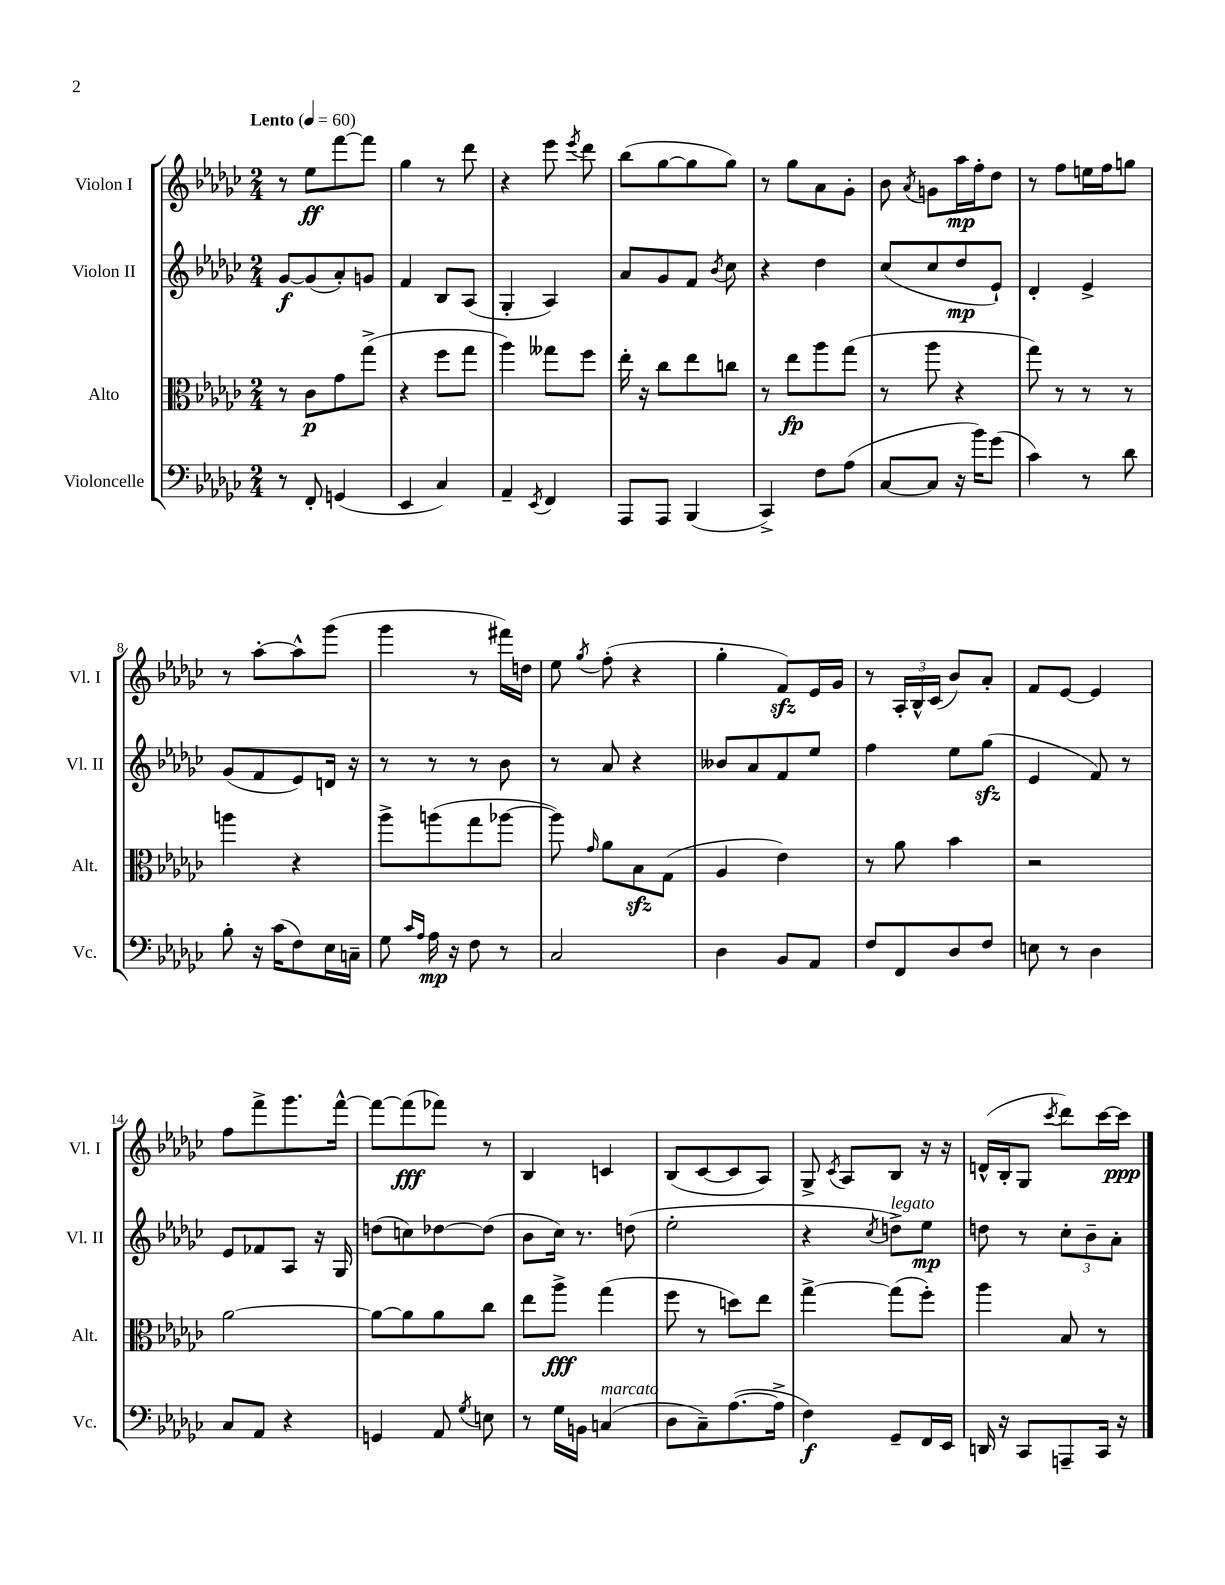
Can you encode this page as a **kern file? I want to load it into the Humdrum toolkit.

**kern	**kern	**kern	**kern
*staff4	*staff3	*staff2	*staff1
*clefF4	*clefC3	*clefG2	*clefG2
*k[b-e-a-d-g-c-]	*k[b-e-a-d-g-c-]	*k[b-e-a-d-g-c-]	*k[b-e-a-d-g-c-]
*M2/4	*M2/4	*M2/4	*M2/4
*MM60	*MM60	*MM60	*MM60
8r	8r	[8g-/L	8r
8FF'/	8c-\L	(8g-/]	8ee-\L
(4GG/	8g-\	8a-'/)	[8fff\
.	(8gg-^\J	8g/J	8fff\]J
=	=	=	=
4EE-/	4r	4f/	4gg-\
4C-/)	8ff\L	8B-/L	8r
.	8gg-\J	(8A-/J	8ddd-\
=	=	=	=
4AA-~/	4aa-\)	4G-'/	4r
8qEE-/	.	.	.
4FF/	8gg--\L	4A-/)	8eee-\
.	.	.	8qeee-/
.	8ff\J	.	8ddd-\
=	=	=	=
8AAA-/L	16ee-'\	8a-/L	(8bb-\L
.	16r	.	.
8AAA-/J	8cc-\L	8g-/	[8gg-\
(4BBB-/	8ee-\	8f/J	8gg-\]
.	.	8qb-/	.
.	8cc\J	8cc-\	8gg-\J)
=	=	=	=
4CC-^/)	8r	4r	8r
.	8ee-\L	.	8gg-\L
8F\L	8aa-\	4dd-\	8a-\
(8A-\J	(8gg-\J	.	8g-'\J
=	=	=	=
[8C-/L	8r	(8cc-/L	8b-\
.	.	.	8qa-/
8C-/]J	8aa-\	8cc-/	8g\L
16r	4r	8dd-/	16aa-\L
16b-\LK)	.	.	16ff'\J
(8g-\J	.	8e-`/J)	8dd-\J
=	=	=	=
4c-\)	8gg-\)	4d-'/	8r
.	8r	.	8ff\L
8r	8r	4e-^/	16ee\L
.	.	.	16ff\J
8d-\	8r	.	8gg\J
=	=	=	=
8B-'\	4aa\	(8g-/L	8r
16r	.	8f/	[8aa-'\L
(16c-\LK	.	.	.
8F\)	4r	8e-/)	8aa-^^\]
16E-\L	.	16d/Jk	(8ggg-\J
16C~\JJ	.	16r	.
=	=	=	=
8G-\	8aa-^\L	8r	4ggg-\
16qqc-/LL	.	.	.
16qqA-/JJ	.	.	.
16A-\	(8aa\	8r	.
16r	.	.	.
8F\	8gg-\	8r	8r
8r	[8aa-\J	8b-\	16fff#\LL)
.	.	.	16dd\JJ
=	=	=	=
2C-/	8aa-\])	8r	8ee-\
.	16qqg-/	.	8qgg-/
.	8a-\L	8a-/	(8ff'\
.	8B-\	4r	4r
.	(8G-\J	.	.
=	=	=	=
4D-\	4A-/	8b--/L	4gg-'\
.	.	8a-/	.
8BB-/L	4e-\)	8f/	8f/L)
8AA-/J	.	8ee-/J	16e-/L
.	.	.	16g-/JJ
=	=	=	=
8F/L	8r	4ff\	8r
8FF/	8a-\	.	24A-'/LL
.	.	.	24B-^^/
.	.	.	(24c-/JJ
8D-/	4b-\	8ee-\L	8b-/L)
8F/J	.	(8gg-\J	8a-'/J
=	=	=	=
8E\	2r	4e-/	8f/L
8r	.	.	[8e-/J
4D-\	.	8f/)	4e-/]
.	.	8r	.
=	=	=	=
8C-/L	[2a-\	8e-/L	8ff\L
8AA-/J	.	8f-/	8fff^\
4r	.	8A-/J	8.ggg-\
.	.	16r	.
.	.	16G-/	[16fff^^\Jk
=	=	=	=
4GG/	8a-\_L	(8dd\L	8fff\_L
.	8a-\]	8cc\)	(8fff\]
8AA-/	8a-\	[8dd-\	8fff-\J)
8qG-/	.	.	.
8E\	8cc-\J	(8dd-\]J	8r
=	=	=	=
8r	8ee-\L	8b-\L	4B-/
16G-\LL	8aa-^\J	16cc-\Jk)	.
16BB\JJ	.	8.r	.
(4C/	(4gg-\	.	4c/
.	.	(8dd\	.
=	=	=	=
8D-\L	8ff\	2ee-'\	(8B-/L
8C-~\)	8r	.	[8c-/
([8.A-\	8dd\L)	.	8c-/]
.	8ee-\J	.	8A-/J)
16A-^\]Jk	.	.	.
=	=	=	=
4F\)	[4gg-^\	4r	8G-^/
.	.	.	8qc-/
.	.	.	8A-/L
.	.	8qcc-/	.
8GG-~/L	(8gg-\]L	8dd^\L)	8B-/J
16FF/L	8ff'\J)	8ee-\J	16r
16EE-/JJ	.	.	16r
=	=	=	=
16DD/	4aa-\	8dd\	(16d^^/LL
16r	.	.	16B-'/J
8CC-/L	.	8r	8G-/J
.	.	.	8qccc-/
8AAA~/	8B-/	12cc-'\L	8ddd-\L)
.	.	12b-~\	.
16CC-/Jk	8r	.	[16ccc-\L
.	.	12a-'\J	.
16r	.	.	16ccc-\]JJ
==	==	==	==
*-	*-	*-	*-
